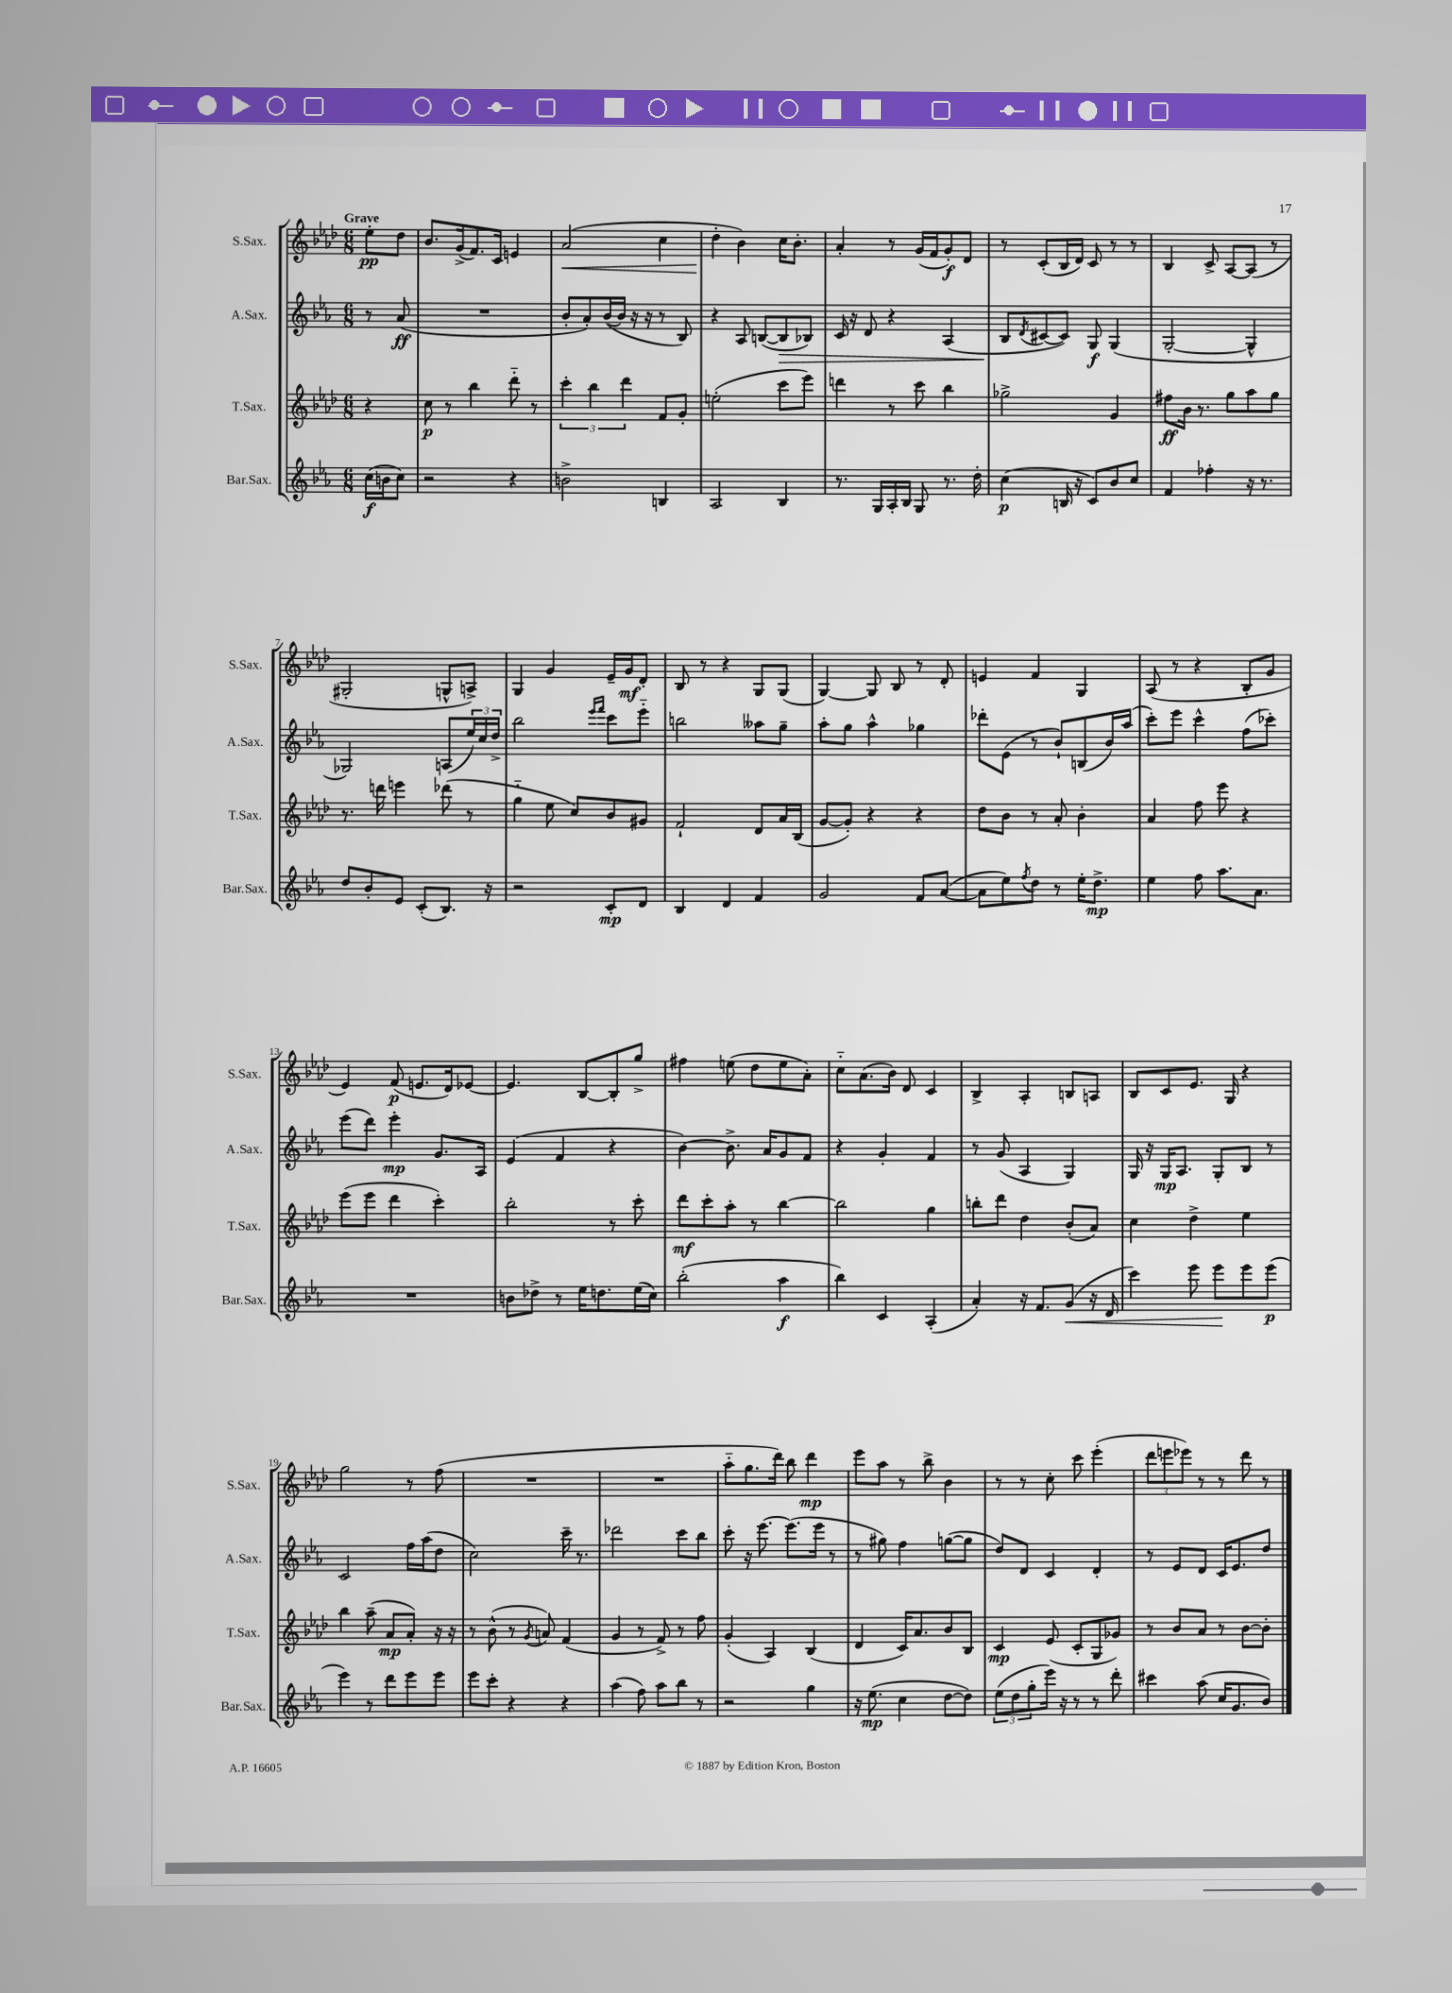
<<
\new StaffGroup <<
\new Staff = "s0" \with { instrumentName = "S.Sax." shortInstrumentName = "S.Sax." } {
    \clef treble \key aes \major \numericTimeSignature \time 6/8 \partial 4 \tempo "Grave"
    ees''8-.\pp des''8 |
    bes'8. g'16->( f'8.) c'16 e'4 |
    aes'2\<( c''4 |
    des''4-.\! bes'4) c''16 bes'8.-. |
    aes'4-. r8 g'16( f'16 g'8-.\f) des'8 |
    r8 c'8-.( bes16 des'16) c'8 r8 r8 |
    bes4 c'8-> aes8~ aes8( r8 |
    gis2-. g8-^ a8->) |
    g4 g'4 ees'16-- g'16\mf des'8-. |
    bes8 r8 r4 g8 g8( |
    g4~) g8 bes8 r8 des'8-. |
    e'4 f'4 g4 |
    aes8( r8 r4 bes8-. g'8 |
    ees'4) f'8\p( e'8. des'16) ees'8~ |
    ees'4. bes8~ bes8-. g''8-> |
    fis''4 e''8( des''8 e''8 aes'8-.) |
    c''8-_ aes'8.( bes'16) des'8 c'4 |
    bes4-> aes4-. b8 a8 |
    bes8 c'8 ees'8. g16 r4 |
    g''2 r8 f''8( |
    R2. |
    R2. |
    aes''8-_ g''8. des'''16) bes''8 des'''4\mp |
    ees'''8 aes''8 r8 bes''8-> bes'4 |
    r8 r8 c''8-. c'''8 ees'''4-.( |
    \tuplet 3/2 { des'''8 e'''8 ees'''8) } r8 r8 des'''8 r8 \bar "|." |
}
\new Staff = "s1" \with { instrumentName = "A.Sax." shortInstrumentName = "A.Sax." } {
    \clef treble \key ees \major \numericTimeSignature \time 6/8 \partial 4
    r8 aes'8\ff( |
    R2. |
    bes'8-. aes'8-.) bes'16~( bes'16 r16 r16 r8 bes8) |
    r4 aes8 b8~( b8\> bes8) |
    c'16 r16 d'8 r4 aes4( |
    bes8\! \acciaccatura { d'8 } cis'8~ cis'8) g8\f g4( |
    g2~-. g4-^ |
    ges2) a8( \tuplet 3/2 { ees''16) c''16 d''16-> } |
    bes''2 \grace { ees'''16 f'''16 } c'''8 ees'''8-_ |
    b''2 aeses''8 g''8-- |
    aes''8-. g''8 aes''4-^ ges''4 |
    des'''8-. ees'8( r8 bes'8-!) b8( bes'16) aes''16( |
    c'''8-.) ees'''8 c'''4-^ f''8( ces'''8-.) |
    ees'''8( d'''8) ees'''4-.\mp g'8. aes16 |
    ees'4( f'4 r4 |
    bes'4~) bes'8.-> aes'16 g'8 f'8 |
    r4 g'4-. f'4 |
    r8 g'8( aes4 g4) |
    g16 r16 g16\mp aes8. g8-. bes8 r8 |
    c'2 f''16 aes''16( d''8 |
    c''2) c'''16-- r8. |
    des'''2 c'''8 bes''8 |
    c'''8-. r16 ees'''8.~ ees'''8.( ees'''16 r8 |
    r8 gis''8) f''4 g''8~( g''8 |
    d''8) d'8 c'4 d'4-. |
    r8 ees'8 d'8 c'16 ees'8. d''8 \bar "|." |
}
\new Staff = "s2" \with { instrumentName = "T.Sax." shortInstrumentName = "T.Sax." } {
    \clef treble \key aes \major \numericTimeSignature \time 6/8 \partial 4
    r4 |
    c''8\p r8 bes''4 des'''8-_ r8 |
    \tuplet 3/2 { c'''4-. bes''4 des'''4 } f'8 g'8-. |
    e''2-.( c'''8 ees'''8) |
    d'''4 r8 c'''8 bes''4 |
    ges''2-> g'4 |
    fis''8\ff bes'16 r8. g''8 aes''8 g''8 |
    r8. d'''16 e'''4 des'''8( r8 |
    g''4-_ ees''8 c''8) bes'8 gis'8 |
    f'2-! des'8 aes'16 bes16( |
    g'8~ g'8-.) r4 r4 |
    des''8 bes'8 r8 aes'8-. bes'4-. |
    aes'4 f''8 ees'''8 r4 |
    ees'''8( ees'''8 des'''4 c'''4-.) |
    bes''2-. r8 c'''8-. |
    des'''8\mf c'''8-. aes''8-. r8 bes''4~ |
    bes''2 g''4 |
    b''8-. des'''8 des''4 bes'8-.( aes'8) |
    c''4 des''4-> ees''4 |
    bes''4 aes''8--( aes'8\mp aes'8-.) r16 r16 |
    r8 bes'8-^( r8 \acciaccatura { g'8 } a'8) f'4( |
    g'4 r8 f'8->) r8 f''8 |
    g'4-.( aes4) bes4( |
    des'4 c'16) aes'8. bes'8 bes8 |
    c'4\mp ees'8( c'8-. g8 ges'8) |
    r8 bes'8 aes'8 r8 bes'8~ bes'8-. \bar "|." |
}
\new Staff = "s3" \with { instrumentName = "Bar.Sax." shortInstrumentName = "Bar.Sax." } {
    \clef treble \key ees \major \numericTimeSignature \time 6/8 \partial 4
    c''16\f( b'16 c''8) |
    r2 r4 |
    b'2-> b4 |
    aes2 bes4 |
    r8. g16 aes16-. bes16 g8 r8. d''16-. |
    c''4\p( b16 r16 c'8) bes'8 c''8 |
    f'4 fes''4-. r16 r8. |
    d''8 bes'8-. ees'8 c'8-.( bes8.) r16 |
    r2 c'8-.\mp d'8 |
    bes4 d'4 f'4 |
    g'2 f'8 aes'8~( |
    aes'8 ees''8) \acciaccatura { f''8 } d''8 r8 ees''16-. d''8.->\mp |
    ees''4 f''8 aes''8. aes'8. |
    R2. |
    b'8 des''8-> r8 ees''16 d''8. ees''16( c''16) |
    bes''2-.( aes''4\f |
    bes''4) c'4 aes4-.( |
    aes'4-.) r16 f'8. g'8\<( r16 d'16 |
    c'''4) ees'''8 ees'''8\! ees'''8 ees'''8\p( |
    ees'''4) r8 d'''8 ees'''8 ees'''8 |
    ees'''8 c'''8-. r4 r4 |
    aes''4( f''8) aes''8 bes''8 r8 |
    r2 g''4 |
    r16 ees''8.\mp( c''4 d''8~ d''8) |
    \tuplet 3/2 { ees''8( d''8 g''8-. } ees'''16) r16 r8 r8 d'''8-. |
    cis'''4 aes''8( c''16 g'8. bes'8) \bar "|." |
}
>>
>>
